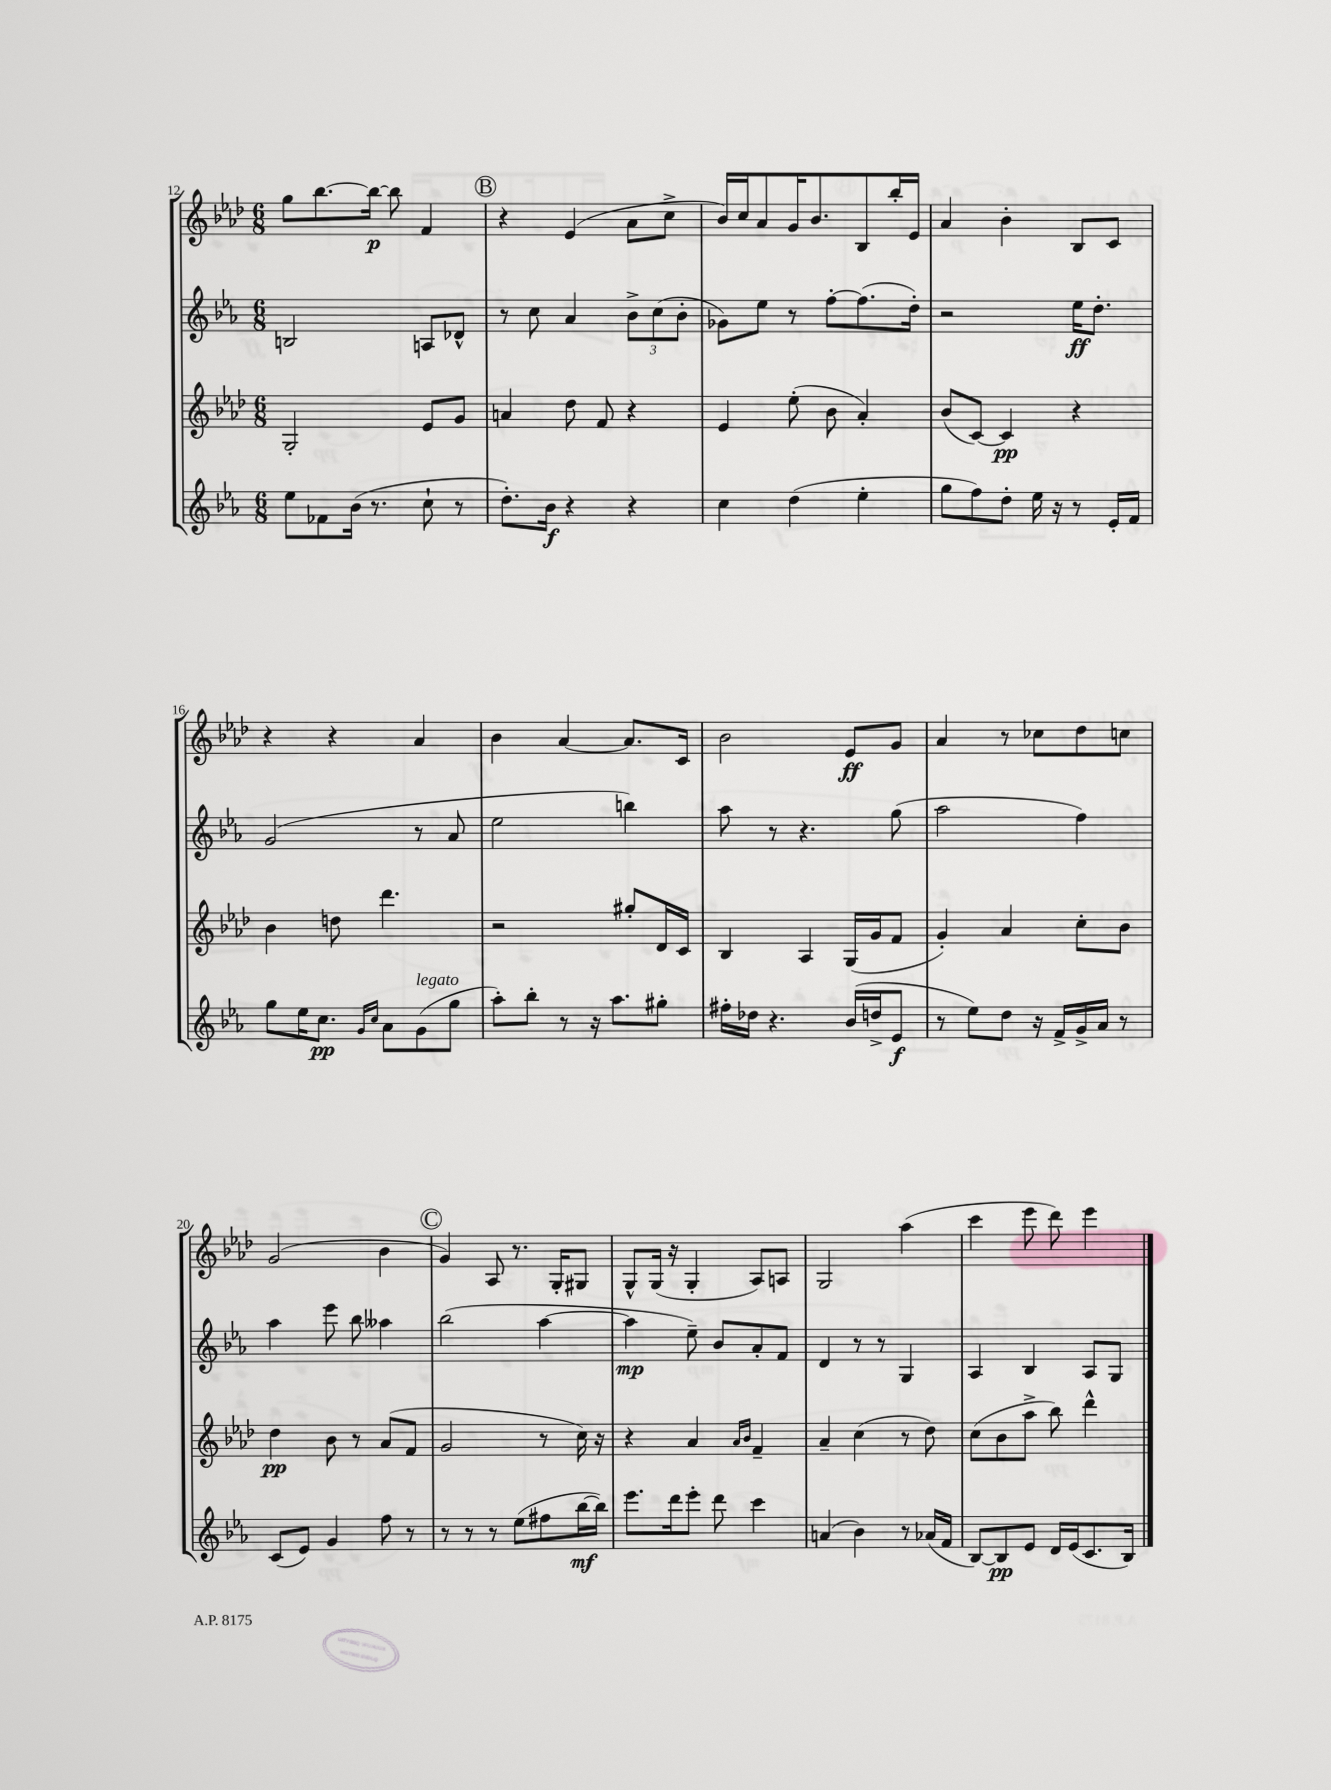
<<
\new StaffGroup <<
\new Staff = "s0" {
    \clef treble \key aes \major \numericTimeSignature \time 6/8
    g''8 bes''8.~ bes''16~\p bes''8 f'4 |
    \mark \markup { \circle "B" } r4 ees'4( aes'8 c''8-> |
    bes'16) c''16 aes'8 g'16 bes'8. bes8 bes''16-. ees'16 |
    aes'4 bes'4-. bes8 c'8 |
    r4 r4 aes'4 |
    bes'4 aes'4~ aes'8. c'16 |
    bes'2 ees'8\ff g'8 |
    aes'4 r8 ces''8 des''8 c''8 |
    g'2( bes'4 |
    \mark \markup { \circle "C" } g'4) aes8 r8. g16-. gis8 |
    g8-^ g16( r16 g4-. aes8) a8 |
    g2 aes''4( |
    c'''4 ees'''8 des'''8) ees'''4 \bar "|." |
}
\new Staff = "s1" {
    \clef treble \key ees \major \numericTimeSignature \time 6/8
    b2 a8 des'8-^ |
    \mark \markup { \circle "B" } r8 c''8 aes'4 \tuplet 3/2 { bes'8-> c''8( bes'8-. } |
    ges'8) ees''8 r8 f''8~-. f''8.( d''16-.) |
    r2 ees''16\ff d''8.-. |
    g'2( r8 aes'8 |
    ees''2 b''4) |
    aes''8 r8 r4. g''8( |
    aes''2 f''4) |
    aes''4 ees'''8 bes''8 aeses''4 |
    \mark \markup { \circle "C" } bes''2( aes''4~ |
    aes''4\mp ees''8--) bes'8 aes'8-. f'8 |
    d'4 r8 r8 g4 |
    aes4 bes4 aes8 g8 \bar "|." |
}
\new Staff = "s2" {
    \clef treble \key aes \major \numericTimeSignature \time 6/8
    g2-. ees'8 g'8 |
    \mark \markup { \circle "B" } a'4 des''8 f'8 r4 |
    ees'4 ees''8-.( bes'8 aes'4-.) |
    bes'8( c'8~) c'4\pp r4 |
    bes'4 d''8 des'''4. |
    r2 gis''8-. des'16 c'16 |
    bes4 aes4 g16( g'16 f'8 |
    g'4-.) aes'4 c''8-. bes'8 |
    des''4\pp bes'8 r8 aes'8( f'8 |
    \mark \markup { \circle "C" } g'2 r8 c''16) r16 |
    r4 aes'4 \grace { aes'16 bes'16 } f'4-- |
    aes'4-- c''4( r8 des''8) |
    c''8( bes'8 aes''8-> bes''8) des'''4-^ \bar "|." |
}
\new Staff = "s3" {
    \clef treble \key ees \major \numericTimeSignature \time 6/8
    ees''8 fes'8 bes'16( r8. c''8-! r8 |
    \mark \markup { \circle "B" } d''8.-.) bes'16\f r4 r4 |
    c''4 d''4( ees''4-. |
    g''8 f''8) d''8-. ees''16 r16 r8 ees'16-. f'16 |
    g''8 ees''16 c''8.\pp \grace { g'16 c''16 } aes'8 g'8^\markup { \italic "legato" }( g''8 |
    aes''8-.) bes''8-. r8 r16 aes''8. gis''8-. |
    fis''16-. des''16 r4. bes'16( d''16-> ees'8\f |
    r8 ees''8) d''8 r16 f'16-> g'16-> aes'16 r8 |
    c'8( ees'8) g'4 f''8 r8 |
    \mark \markup { \circle "C" } r8 r8 r8 ees''8( fis''8 bes''16~\mf bes''16) |
    ees'''8. d'''16 ees'''8-. d'''8 c'''4 |
    a'4( bes'4) r8 aes'16( f'16 |
    bes8~) bes8\pp ees'8 d'16 ees'16( c'8. bes16) \bar "|." |
}
>>
>>
\layout { \context { \Score currentBarNumber = #12 } }
